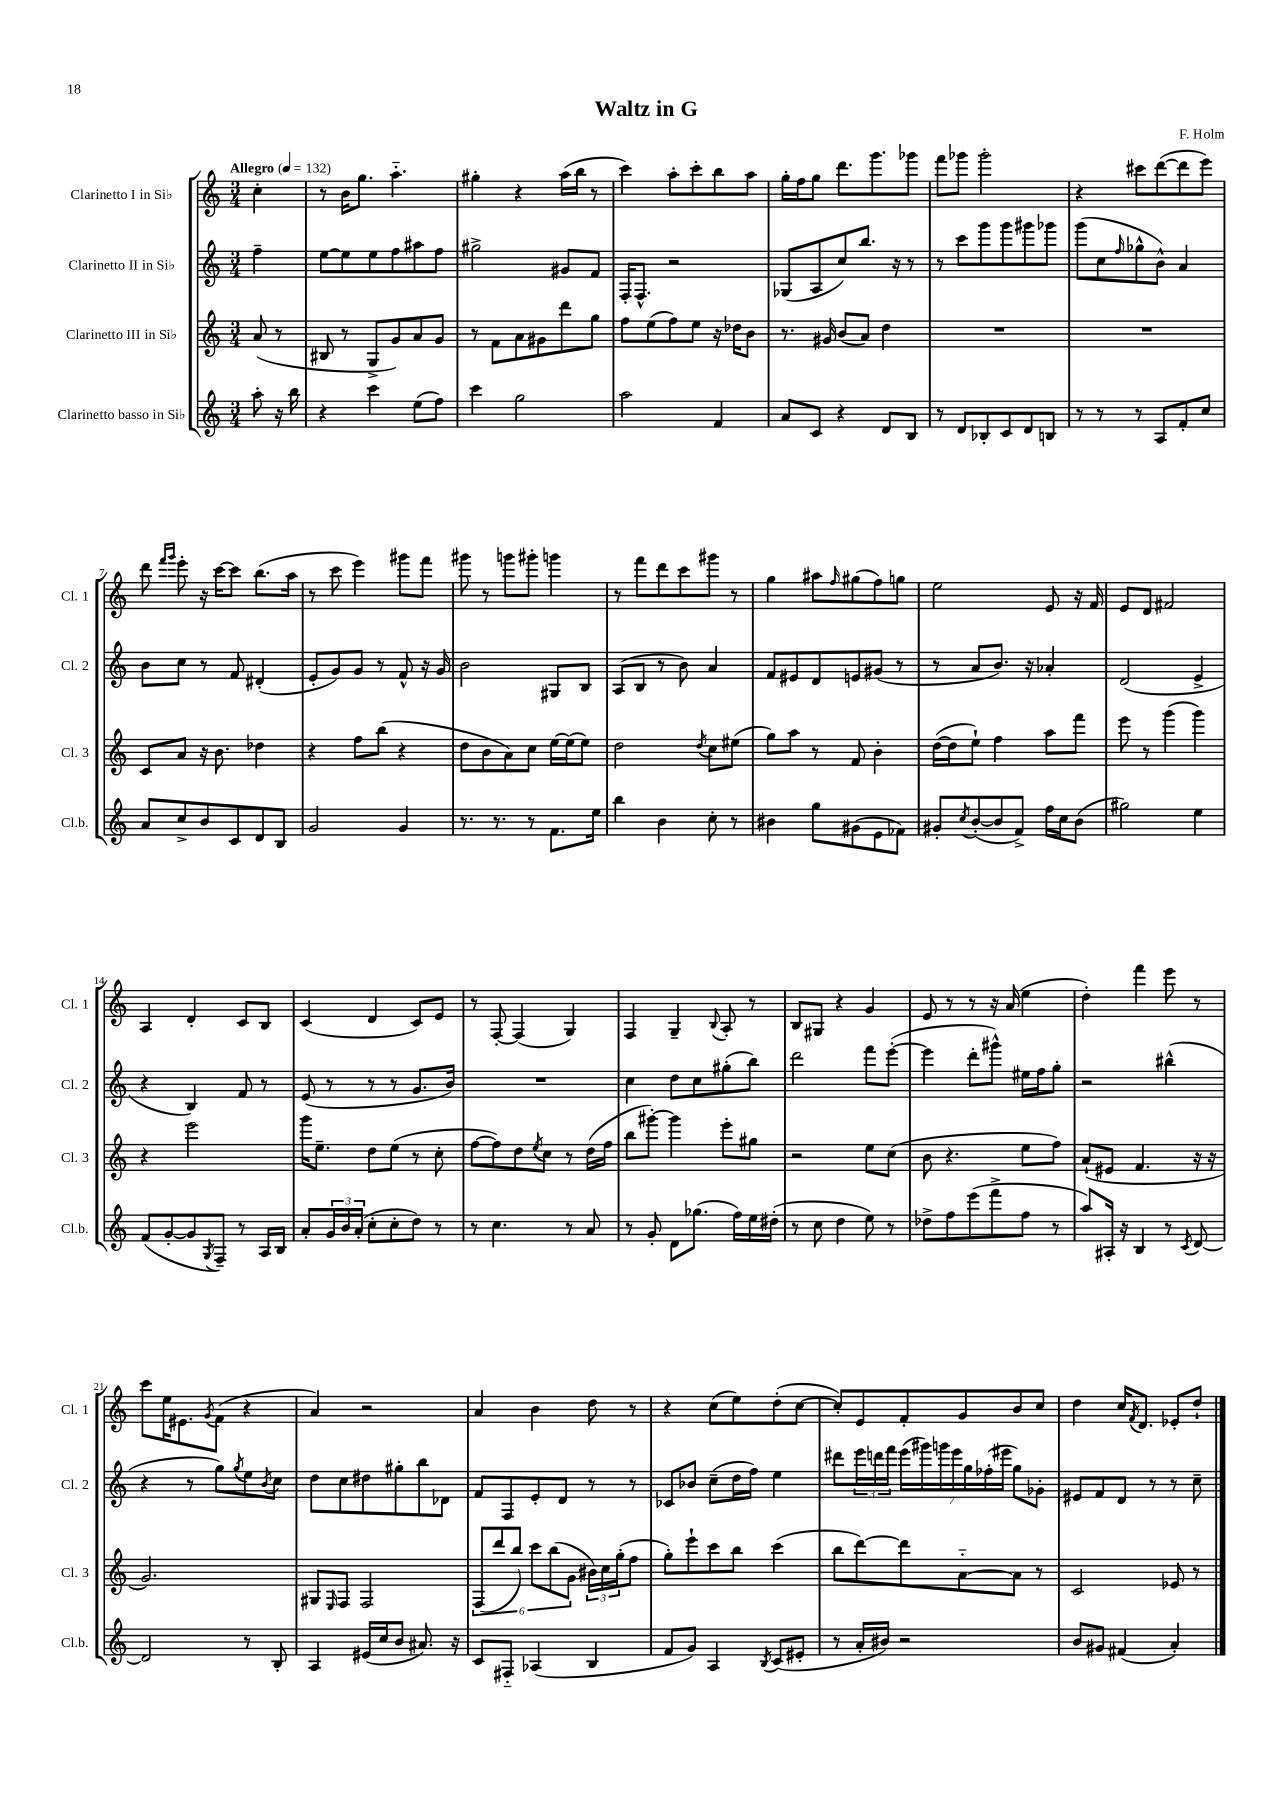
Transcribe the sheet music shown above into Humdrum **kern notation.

**kern	**kern	**kern	**kern
*staff4	*staff3	*staff2	*staff1
*clefG2	*clefG2	*clefG2	*clefG2
*k[]	*k[]	*k[]	*k[]
*M3/4	*M3/4	*M3/4	*M3/4
*MM132	*MM132	*MM132	*MM132
8aa'	(8a	4ff~	4cc'
16r	8r	.	.
16bb	.	.	.
=	=	=	=
4r	8B#	[8ee	8r
.	8r	8ee]	16b
.	.	.	8.gg
4ccc	8G^	8ee	.
.	8g)	8ff	4.aa'~
(8ee	8a	8aa#	.
8ff)	8g	8ff	.
=	=	=	=
4ccc	8r	2gg#^	4gg#'
.	8f	.	.
2gg	8a	.	4r
.	8g#	.	.
.	8ddd	8g#	(16aa
.	.	.	16bb
.	8gg	8f	8r
=	=	=	=
2aa	8ff	16F'	4ccc)
.	.	8.F^^	.
.	(8ee	.	.
.	8ff)	2r	8aa'
.	8ee	.	8ccc'
4f	16r	.	8bb
.	16dd-	.	.
.	8b	.	8aa
=	=	=	=
8a	8.r	(8G-	16gg'
.	.	.	16ff
8c	.	8A	8gg
.	16g#	.	.
4r	(8b	8cc)	8.ddd
.	8a)	8.bb	.
.	.	.	8.ggg
8d	4dd	.	.
.	.	16r	.
8B	.	8r	8ggg-
=	=	=	=
8r	2.r	8r	8fff
8d	.	8ccc	8ggg-
8B-'	.	8ggg	2ggg-'
8c	.	8ggg	.
8d	.	8ggg#	.
8B	.	8ggg-	.
=	=	=	=
8r	2.r	(8ggg	4r
8r	.	8cc	.
.	.	16qqff	.
8r	.	8gg-^^	8ccc#
8A	.	8b^^)	([8ddd
8f'	.	4a	8ddd]
8cc	.	.	8eee)
=	=	=	=
8a	8c	8b	8ddd
.	.	.	16qqfff
.	.	.	16qqggg
8cc^	8a	8cc	8eee'
8b	16r	8r	16r
.	8.b	.	[16ccc
8c	.	8f	8ccc]
8d	4dd-	(4d#'	(8.bb
8B	.	.	.
.	.	.	16aa
=	=	=	=
2g	4r	8e'	8r
.	.	8g)	8ccc
.	8ff	8g	4eee)
.	(8bb	8r	.
4g	4r	8f^^	8ggg#
.	.	16r	8fff
.	.	16g	.
=	=	=	=
8.r	8dd	2b	8ggg#
.	8b	.	8r
8.r	.	.	.
.	8a)	.	8ggg
8r	8cc	.	8ggg#'
8.f	[16ee	8G#	4ggg
.	(16ee]	.	.
.	8ee)	8B	.
16ee	.	.	.
=	=	=	=
4bb	2dd	(8A	8r
.	.	8B	8fff
4b	.	8r	8ddd
.	.	8b)	8ccc
.	8qdd	.	.
8cc'	8cc	4a	8ggg#
8r	(8ee#	.	8r
=	=	=	=
4b#	8gg)	8f	4gg
.	8aa	8e#	.
8gg	8r	8d	8aa#
.	.	.	16qqff
(8g#	8f	8e	(8gg#
8e	4b'	(8g#	8ff)
8f-)	.	8r	8gg
=	=	=	=
8g#'	([16dd	8r	2ee
.	16dd]	.	.
8qcc	.	.	.
([8b'	8ee`)	8a	.
8b]	4ff	8.b)	.
8f^)	.	.	.
.	.	16r	.
16ff	8aa	4a-'	8e
16cc	.	.	.
(8b	8fff	.	16r
.	.	.	16f
=	=	=	=
2gg#)	8eee	(2d	8e
.	8r	.	8d
.	(4ggg	.	2f#
4ee	4ggg)	4e^	.
=	=	=	=
(8f	4r	4r	4A
[8g'	.	.	.
8g]	2eee	4B)	4d'
8qG	.	.	.
8F~)	.	.	.
8r	.	8f	8c
16A	.	8r	8B
16B	.	.	.
=	=	=	=
8a'	16ggg	(8e	(4c
.	8.ee~	.	.
24g	.	8r	.
24b	.	.	.
(24a'	.	.	.
8cc'	8dd	8r	4d
8cc'	(8ee	8r	.
8dd)	8r	8.g	8c)
8r	8cc'	.	8e
.	.	16b)	.
=	=	=	=
8r	[8ff	2.r	8r
4.cc	8ff])	.	[8F'
.	8dd	.	(4F]
.	8qee	.	.
.	8cc	.	.
8r	8r	.	4G)
8a	(16dd	.	.
.	16ff	.	.
=	=	=	=
8r	8bb	4cc	4F
8g'	[8ggg#')	.	.
8d	4ggg#]	8dd	4G~
(8.gg-	.	8cc	.
.	.	.	8qqB
.	8eee'	(8gg#'	8A'
16ff)	.	.	.
16ee	8gg#	8bb)	8r
(16dd#'	.	.	.
=	=	=	=
8r	2r	2ddd	8B
8cc	.	.	8G#
4dd	.	.	4r
8ee)	8ee	8fff	4g
8r	(8cc	([8eee'	.
=	=	=	=
8dd-^	8b	4eee]	8e
8ff	4.r	.	8r
(8eee	.	8ddd'	8r
8fff^	.	8ggg#^^)	16r
.	.	.	(16a
8ff	8ee	16ee#	4ee
.	.	16ff	.
8r	8ff)	8gg'	.
=	=	=	=
8aa)	(8a`	2r	4dd')
16A#'	8e#	.	.
16r	.	.	.
4B	4.f	.	4fff
8r	.	(4bb#^^	8eee
8qc	.	.	.
[8d	16r	.	8r
.	16r	.	.
=	=	=	=
2d]	2.g)	4r	8ccc
.	.	.	16ee
.	.	.	8.e#
.	.	8r	.
.	.	.	8qg
.	.	8gg)	(8f
.	.	8qgg	.
8r	.	8ee	4r
.	.	8qb	.
8B'	.	8cc	.
=	=	=	=
4A	8G#	8dd	4a)
.	16qqE	.	.
.	8F	8cc	.
(16e#	2F	8dd#	2r
16cc	.	.	.
8b	.	8gg#'	.
8.a#)	.	8bb	.
.	.	8d-	.
16r	.	.	.
=	=	=	=
8c	(12F	8f	4a
.	12ddd	.	.
8F#'~	.	8F	.
.	12bb)	.	.
(4A-	12ccc	8e'	4b
.	(12bb	.	.
.	.	8d	.
.	12g	.	.
4B	24b#)	8r	8dd
.	24cc	.	.
.	(24gg'	.	.
.	8ff	8r	8r
=	=	=	=
8f	8gg')	8c-	4r
8g)	8eee`	8b-	.
4A	8ccc	(8cc~	(8cc
.	8bb	16dd	8ee)
.	.	16ff)	.
8qB	.	.	.
(8c	(4ccc	4ee	(8dd'
8e#'	.	.	[8cc
=	=	=	=
8r	8bb	8ddd#	8cc'])
16a'	[8ddd)	24eee	8e
.	.	24ddd	.
16b#)	.	.	.
.	.	24fff	.
2r	8ddd]	(28eee	8f'
.	.	28ggg#)	.
.	.	28ggg	.
.	.	28eee	.
.	[8a'~	.	8g
.	.	28gg	.
.	.	(28ff-'	.
.	.	28eee#	.
.	8a]	8gg)	8b
.	8r	8g-'	8cc
=	=	=	=
8b	2c	8e#	4dd
8g#	.	8f	.
(4f#	.	8d	16cc
.	.	.	8qf
.	.	.	8.d
.	.	8r	.
4a')	8e-	8r	8e-'
.	8r	8cc~	8dd`
==	==	==	==
*-	*-	*-	*-
